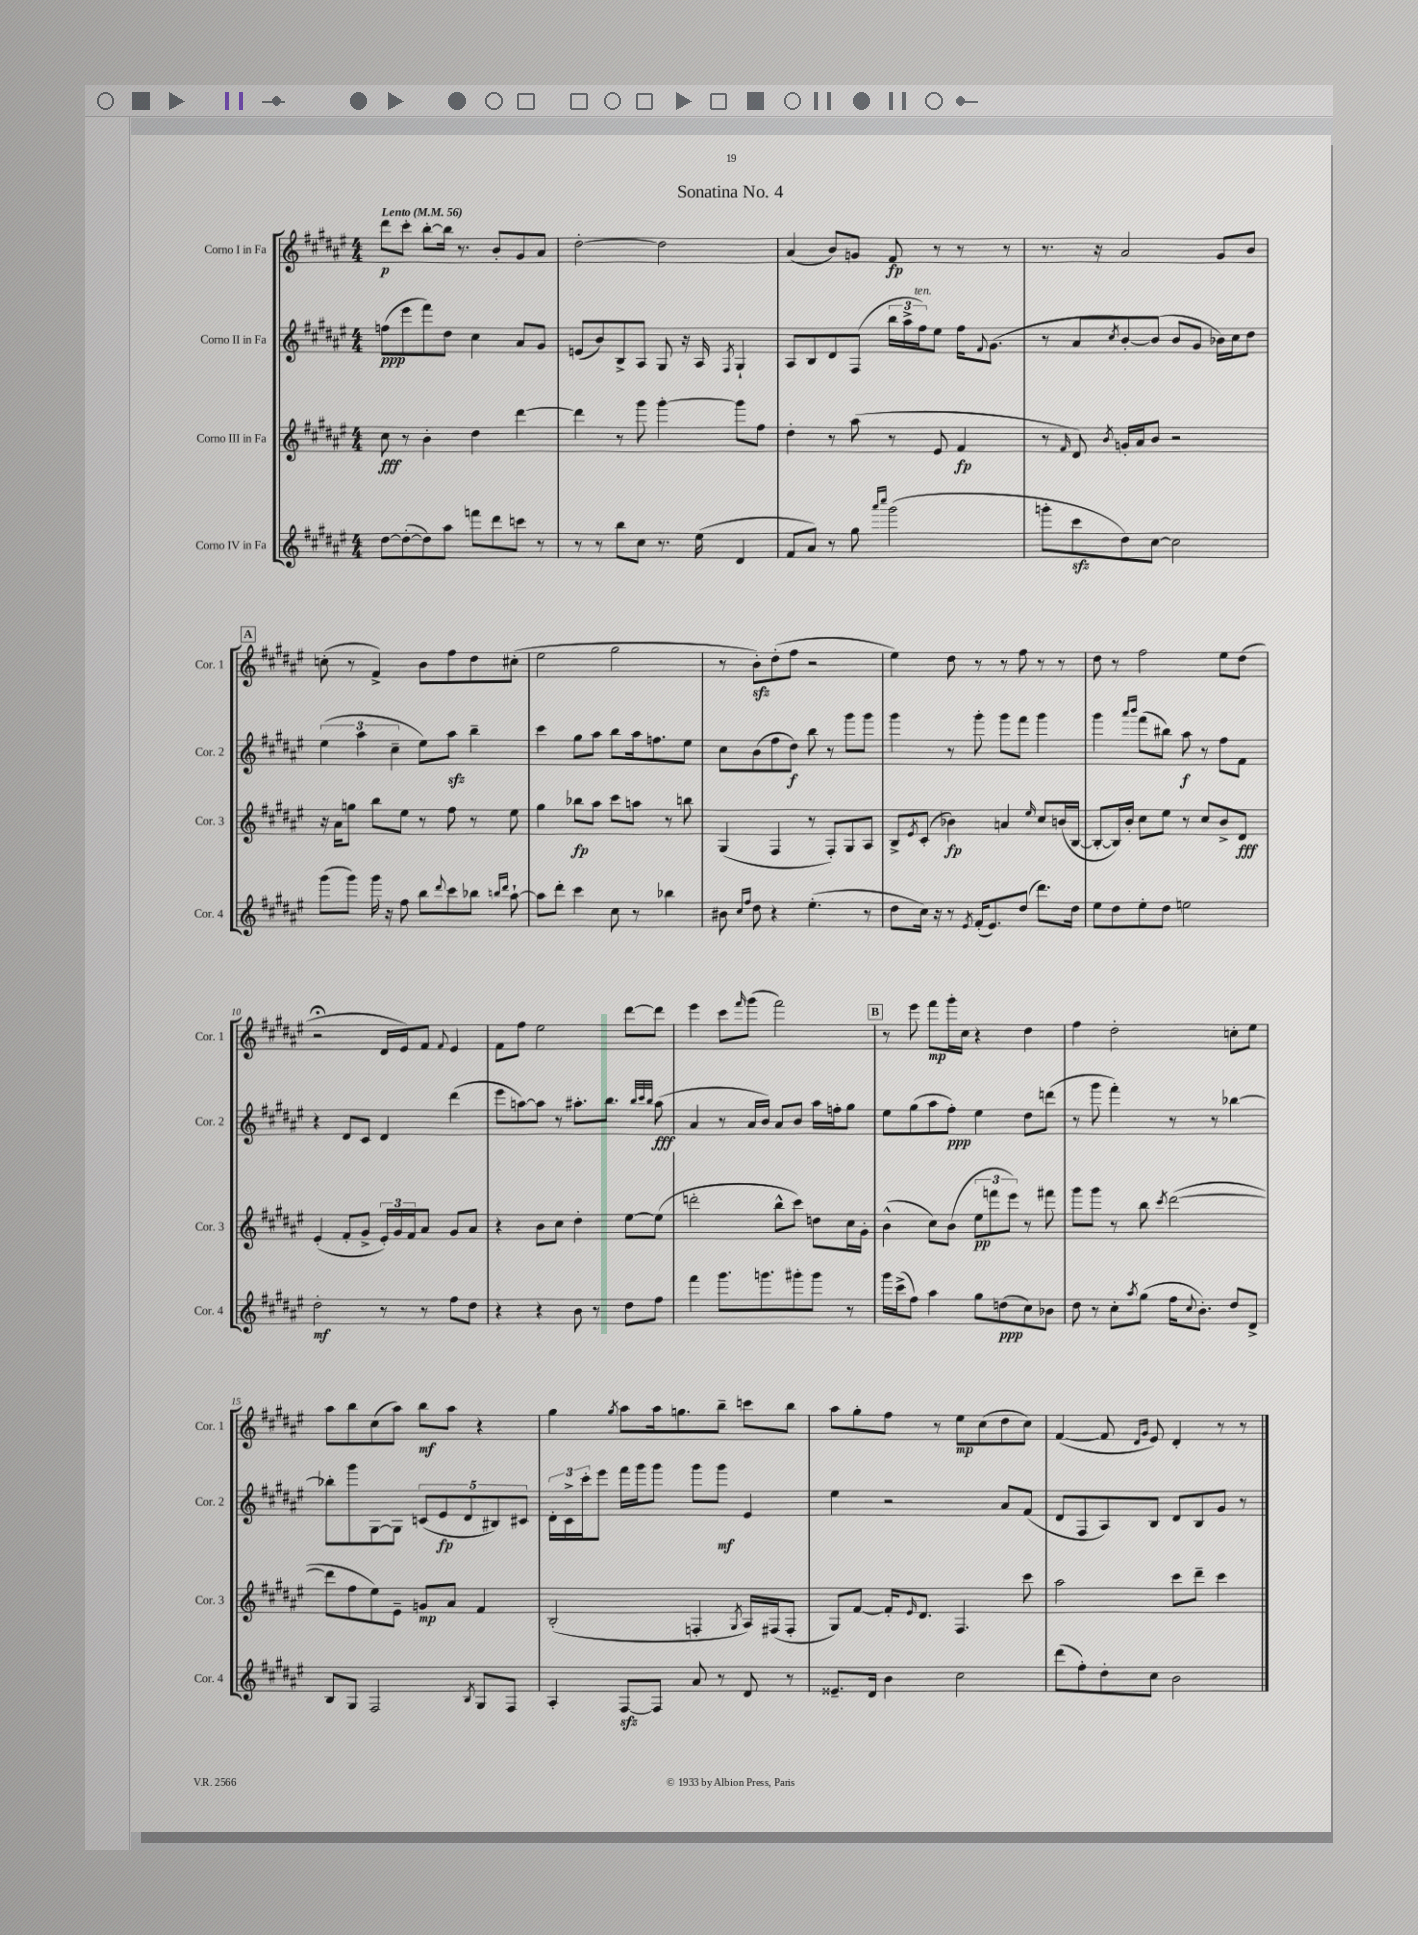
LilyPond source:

\header { title = "Sonatina No. 4" }
<<
\new StaffGroup <<
\new Staff = "s0" \with { instrumentName = "Corno I in Fa" shortInstrumentName = "Cor. 1" } {
    \clef treble \key fis \major \numericTimeSignature \time 4/4 \tempo "Lento" 4 = 56
    dis'''8\p cis'''8-. b''8~-. b''16 r8. b'8-. gis'8 ais'8 |
    dis''2~-. dis''2 |
    ais'4( b'8) g'8 fis'8\fp r8 r8 r8 |
    r8. r16 ais'2 gis'8 b'8 |
    \mark \markup { \box "A" } c''8-.( r8 fis'4->) b'8 fis''8 dis''8 cis''8-.( |
    eis''2 gis''2 |
    r8 b'8-.\sfz) dis''8-.( fis''8 r2 |
    eis''4) dis''8 r8 r8 fis''8 r8 r8 |
    dis''8 r8 fis''2 eis''8 dis''8( |
    r2\fermata dis'16 eis'16) fis'8 \appoggiatura { fis'8 } eis'4 |
    fis'8 fis''8 eis''2 dis'''8~ dis'''8 |
    eis'''4 cis'''8 \grace { fis'''16 } gis'''8( fis'''2) |
    \mark \markup { \box "B" } r8 eis'''8 fis'''8\mp gis'''16-. cis''16 r4 dis''4 |
    fis''4 dis''2-. c''8-. eis''8 |
    ais''8 b''8 cis''8( ais''8) b''8\mf ais''8 r4 |
    gis''4 \acciaccatura { gis''8 } ais''8 ais''16 g''8. b''8-- c'''8 b''8 |
    ais''8 gis''8-. fis''8 r8 eis''8\mp cis''8( dis''8 cis''8) |
    fis'4~( fis'8 \grace { dis'16 gis'16 } eis'8) dis'4-. r8 r8 \bar "|." |
}
\new Staff = "s1" \with { instrumentName = "Corno II in Fa" shortInstrumentName = "Cor. 2" } {
    \clef treble \key fis \major \numericTimeSignature \time 4/4
    f''8\ppp( eis'''8 fis'''8) dis''8 cis''4 ais'8 gis'8 |
    e'8( b'8) b8-> ais8 gis8 r16 ais16 \acciaccatura { fis8 } gis4-! |
    ais8 b8 dis'8 fis8( \tuplet 3/2 { b''16 ais''16-> fis''16^\markup { \italic "ten." }) } eis''8 fis''16 \appoggiatura { fis'8 } gis'8.( |
    r8 ais'8 \acciaccatura { cis''8 } b'8~-.) b'8( b'8 gis'8 bes'16) cis''16 dis''8 |
    \mark \markup { \box "A" } \tuplet 3/2 { eis''4( ais''4 cis''4-- } eis''8) ais''8\sfz b''4-- |
    cis'''4 gis''8 ais''8 b''8 ais''16 f''8. eis''8 |
    cis''8 b'8( fis''8 dis''8\f) b''8 r8 gis'''8 gis'''8 |
    gis'''4 r8 gis'''8-. gis'''8 fis'''8 gis'''4 |
    gis'''4 \grace { ais'''16 b'''16 } fis'''8( bis''8) ais''8\f r8 fis''8 fis'8 |
    r4 dis'8 cis'8 dis'4 dis'''4( |
    eis'''8 a''8~) a''8 r8 ais''8.-. b''8. \grace { b''32 cis'''32 b''32 } ais''8\fff( |
    ais'4 r8 ais'16 b'16) ais'8 b'8 ais''16 f''16-. gis''8 |
    \mark \markup { \box "B" } eis''8 gis''8( ais''8 fis''8-.\ppp) eis''4 dis''8 d'''8( |
    r8 gis'''8 fis'''4-.) r8 r8 bes''4~ |
    bes''8-. gis'''8 gis8~ gis8 \tuplet 5/4 { c'8( eis'8\fp dis'8 bis8) cis'8 } |
    \tuplet 3/2 { dis'16-. cis'16-> cis'''16-. } eis'''8 fis'''16 gis'''16 gis'''8 gis'''8 gis'''8\mf eis'4 |
    eis''4 r2 ais'8 fis'8( |
    dis'8 fis8 ais8) b8 dis'8 b8 gis'8 r8 \bar "|." |
}
\new Staff = "s2" \with { instrumentName = "Corno III in Fa" shortInstrumentName = "Cor. 3" } {
    \clef treble \key fis \major \numericTimeSignature \time 4/4
    cis''8\fff r8 b'4-. dis''4 dis'''4~ |
    dis'''4 r8 gis'''8 gis'''4~-. gis'''8 fis''8 |
    dis''4-. r8 ais''8( r8 eis'8 fis'4\fp |
    r8 \grace { fis'16 } dis'8) \acciaccatura { b'8 } g'16-. ais'16 b'8 r2 |
    \mark \markup { \box "A" } r16 ais'16 g''8 b''8 eis''8 r8 fis''8 r8 eis''8 |
    gis''4 bes''8\fp ais''8 cis'''8 a''8 r8 b''8 |
    gis4( fis4 r8 fis8-.) gis8 ais8 |
    b8-> \acciaccatura { eis'8 } cis'8-.( bes'4\fp) a'4 \grace { eis''16 } cis''8 b'16( b16~ |
    b8~-. b16) b'16-. cis''8 eis''8 r8 cis''8 b'8-> dis'8\fff |
    eis'4-.( fis'8-. gis'8-> \tuplet 3/2 { eis'16-.) gis'16 fis'16 } ais'8 gis'8 ais'8 |
    r4 b'8 cis''8 dis''4-. eis''8~ eis''8( |
    d'''2-. b''8-^ cis'''8) d''8 cis''16 gis'16-. |
    \mark \markup { \box "B" } b'4-^( cis''8) b'8( \tuplet 3/2 { eis''8\pp f'''8 eis'''8) } r8 fis'''8 |
    gis'''8 gis'''8 r8 b''8 \acciaccatura { cis'''8 } dis'''2~( |
    dis'''8 fis''8 eis''8) eis'8-- g'8\mp ais'8 fis'4 |
    b2-.( f4-. \acciaccatura { gis8 } ais16) fis16( fis8-. |
    gis8) fis'8~ fis'16-. \grace { eis'16 } dis'8. fis4. cis'''8 |
    ais''2 cis'''8 dis'''8-- cis'''4 \bar "|." |
}
\new Staff = "s3" \with { instrumentName = "Corno IV in Fa" shortInstrumentName = "Cor. 4" } {
    \clef treble \key fis \major \numericTimeSignature \time 4/4
    dis''8~ dis''8~-.( dis''8) ais''8 f'''8 dis'''8 c'''8 r8 |
    r8 r8 b''8 cis''8 r8. eis''16( dis'4 |
    fis'8 ais'8) r8 gis''8 \grace { ais'''16 cis''''16 } gis'''2( |
    g'''8-. cis'''8\sfz dis''8) cis''8~ cis''2 |
    \mark \markup { \box "A" } gis'''8( gis'''8) gis'''16 r16 fis''8 b''8 \appoggiatura { dis'''8 } cis'''8 bes''8 \grace { b''16 dis'''16 } ais''8~-! |
    ais''8 dis'''8-. cis'''4 cis''8 r8 bes''4 |
    bis'8 \grace { cis''16 fis''16 } dis''8 r4 eis''4.-.( r8 |
    dis''8 cis''16) r16 r8 \acciaccatura { eis'8 } fis'16-.( eis'8.) dis''8( dis'''8.) dis''16 |
    eis''8 dis''8 eis''8-. dis''8 e''2 |
    dis''2-.\mf r8 r8 fis''8 dis''8 |
    r4 r4 b'8 r8 dis''8 fis''8 |
    fis'''4 gis'''8. g'''8. gis'''8-. gis'''8 r8 |
    \mark \markup { \box "B" } gis'''16 cis'''16->( fis''8) ais''4 gis''8 d''8\ppp( cis''8) bes'8 |
    dis''8 r8 cis''8-. \acciaccatura { ais''8 } gis''8( fis''16 \appoggiatura { cis''8 } b'8.-.) dis''8 dis'8-> |
    b8 gis8 fis2 \acciaccatura { b8 } gis8 fis8 |
    ais4-. fis8~\sfz fis8 ais'8 r8 dis'8 r8 |
    eisis'8.-- dis'16 b'4 cis''2 |
    dis'''8( fis''8-.) dis''8-. cis''8 b'2 \bar "|." |
}
>>
>>
